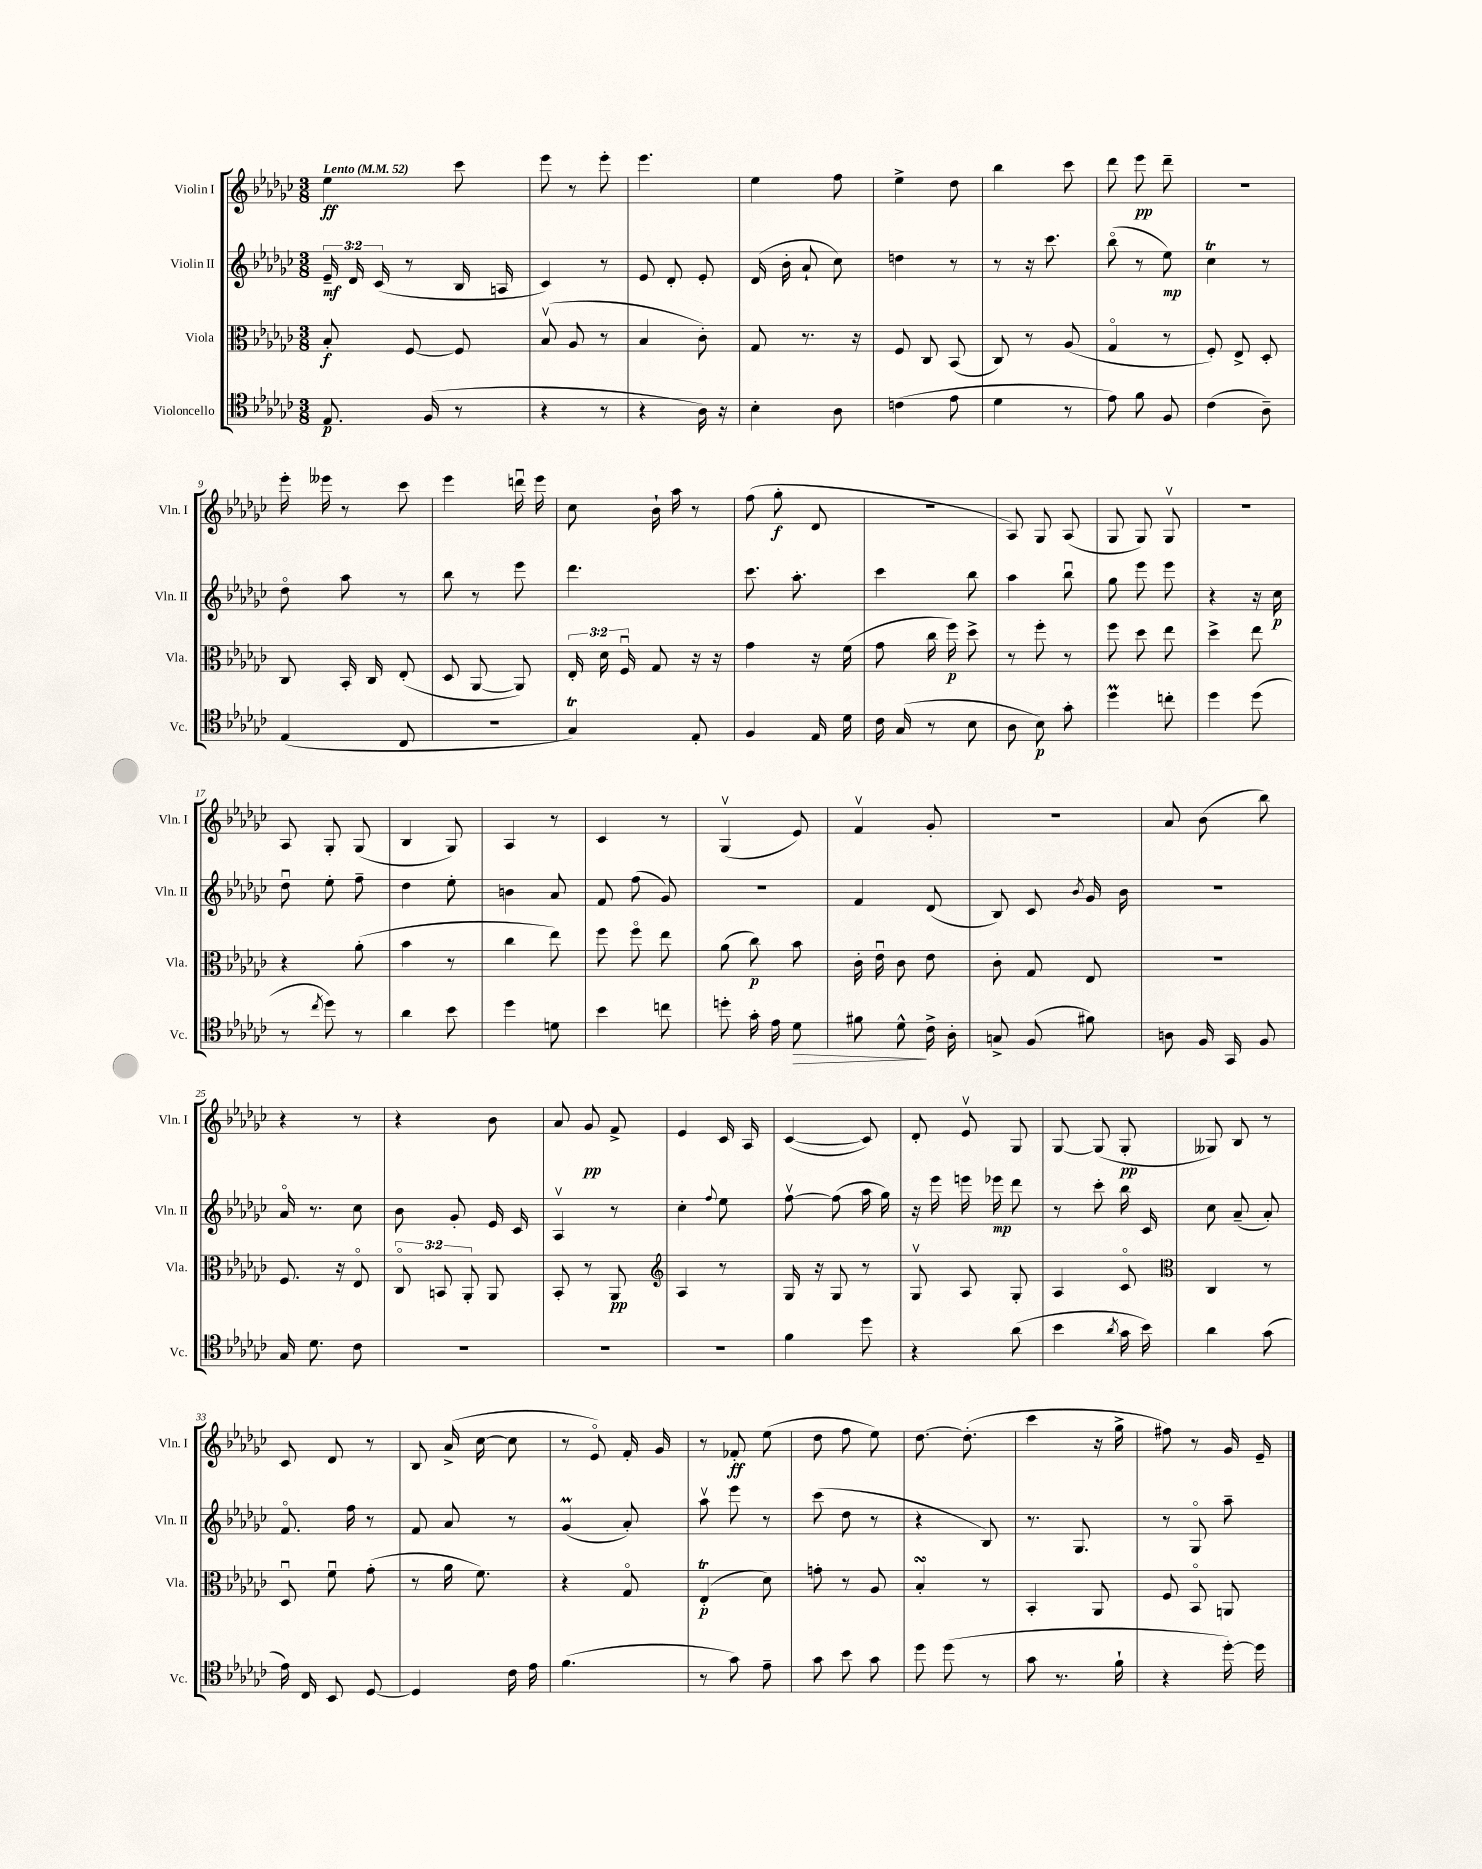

**kern	**kern	**kern	**kern
*staff4	*staff3	*staff2	*staff1
*clefC4	*clefC3	*clefG2	*clefG2
*k[b-e-a-d-g-c-]	*k[b-e-a-d-g-c-]	*k[b-e-a-d-g-c-]	*k[b-e-a-d-g-c-]
*M3/8	*M3/8	*M3/8	*M3/8
*MM52	*MM52	*MM52	*MM52
8.E-	8B-'	24e-~	4ee-
.	.	24d-	.
.	.	(24c-	.
.	[8F	8r	.
(16F	.	.	.
8r	8F]	16B-	8ccc-
.	.	16A	.
=	=	=	=
4r	(8B-v	4c-)	8eee-
.	8A-	.	8r
8r	8r	8r	8eee-'
=	=	=	=
4r	4B-	8e-	4.eee-
.	.	8d-'	.
16A-)	8c-')	8e-'	.
16r	.	.	.
=	=	=	=
4B-'	8G-	(16d-	4ee-
.	.	16b-'	.
.	8.r	8a-`	.
8A-	.	8cc-)	8ff
.	16r	.	.
=	=	=	=
(4c	8F	4dd	4ee-^
.	8C-	.	.
8e-	(8BB-	8r	8dd-
=	=	=	=
4d-	8C-)	8r	4bb-
.	8r	16r	.
.	.	8.ccc-	.
8r	(8A-	.	8ccc-
=	=	=	=
8e-)	4G-o	(8bb-o	8ddd-
8f	.	8r	8eee-
8F	8r	8ee-)	8ddd-~
=	=	=	=
(4c-	8F')	4cc-	4.r
.	8E-^	.	.
8A-~)	8D-'	8r	.
=	=	=	=
(4E-	8C-	8dd-o	16eee-'
.	.	.	16eee--
.	16BB-'	8aa-	8r
.	16C-	.	.
8C-	(8E-'	8r	8ccc-
=	=	=	=
4.r	8D-	8bb-	4eee-
.	[8AA-	8r	.
.	8AA-])	8eee-	16dddu
.	.	.	16eee-
=	=	=	=
4G-)	24E-'	4.ddd-	8cc-
.	24d-	.	.
.	24Fu	.	.
.	8G-	.	16b-`
.	.	.	16aa-
8E-'	16r	.	8r
.	16r	.	.
=	=	=	=
4F	4g-	8.ccc-	(8ff
.	.	.	8gg-'
.	.	8.aa-'	.
16E-	16r	.	8d-
16d-	(16f	.	.
=	=	=	=
16c-	8g-	4ccc-	4.r
(16G-	.	.	.
8r	16cc-	.	.
.	16ff)	.	.
8B-	8dd-^	8bb-	.
=	=	=	=
8A-	8r	4aa-	8A-)
8B-)	8ff'	.	8G-
8g-'	8r	8bb-u	(8A-
=	=	=	=
4dd-	8ff	8gg-	8G-
.	8dd-	8eee-	8G-)
8cc'	8ee-	8eee-	8G-v
=	=	=	=
4dd-	4dd-^	4r	4.r
(8dd-	8ee-	16r	.
.	.	16cc-	.
=	=	=	=
8r	4r	8dd-u	8A-
8qcc-	.	.	.
8dd-)	.	8ee-'	8G-'
8r	(8a-'	8ff~	(8G-
=	=	=	=
4a-	4b-	4dd-	4B-
8b-	8r	8ee-'	8G-)
=	=	=	=
4dd-	4cc-	4b	4A-
8d	8ee-)	8a-	8r
=	=	=	=
4b-	8ff	8f	4c-
.	8ffo	(8ff	.
8cc	8ee-	8g-)	8r
=	=	=	=
8dd'	(8a-	4.r	(4G-v
16g-'	8cc-)	.	.
16e-	.	.	.
8d-	8b-	.	8e-)
=	=	=	=
8f#	16c-'	4f	4fv
.	16e-u	.	.
8d-^^	8c-	.	.
16c-^	8e-	(8d-	8g-'
16A-'	.	.	.
=	=	=	=
8G^	8c-'	8B-)	4.r
(8F	8G-	8c-	.
.	.	8qb-	.
8f#)	8E-	16g-	.
.	.	16b-	.
=	=	=	=
8A	4.r	4.r	8a-
16F	.	.	(8b-
16GG-	.	.	.
8F	.	.	8bb-)
=	=	=	=
16G-	8.F	16a-o	4r
8.d-	.	8.r	.
.	16r	.	.
8c-	8E-o	8cc-	8r
=	=	=	=
4.r	12C-o	8b-	4r
.	12BB	.	.
.	.	8g-'	.
.	12AA-'	.	.
.	8AA-	16e-	8b-
.	.	16c-	.
=	=	=	=
4.r	8BB-'	4A-v	8a-
.	8r	.	8g-
.	8AA-	8r	8f^
=	=	=	=
*	*clefG2	*	*
4.r	4A-	4cc-'	4e-
.	.	8qqff	.
.	8r	8ee-	16c-
.	.	.	16A-
=	=	=	=
4f	16G-	[8ffv	([4c-
.	16r	.	.
.	8G-	(8ff]	.
8dd-	8r	16aa-	8c-])
.	.	16gg-)	.
=	=	=	=
4r	8G-v	16r	8d-'
.	.	16eee-	.
.	8A-	16eee	8e-v
.	.	16eee-	.
(8a-	8G-'	8ddd-	8G-
=	=	=	=
4b-	4A-	8r	[8G-
.	.	8ccc-'	(8G-]
8qa-	.	.	.
16g-	8c-o	16bb-	8G-'
16b-)	.	16c-	.
=	=	=	=
*	*clefC3	*	*
4a-	4C-	8cc-	8G--)
.	.	(8a-~	8B-
(8g-	8r	8a-')	8r
=	=	=	=
16e-)	8D-u	8.fo	8c-
16C-	.	.	.
8BB-	8fu	.	8d-
.	.	16ff	.
[8D-	(8g-'	8r	8r
=	=	=	=
4D-]	8r	8f	8B-
.	16a-	8a-	(16a-^
.	8.f)	.	[16cc-
16c-	.	8r	8cc-]
16e-	.	.	.
=	=	=	=
(4.f	4r	(4g-	8r
.	.	.	8e-o)
.	8G-o	8a-')	16f'
.	.	.	16g-
=	=	=	=
8r	(4E-'	8aa-v	8r
8g-)	.	8eee-	8f-'
8e-~	8d-)	8r	(8ee-
=	=	=	=
8g-	8g'	(8ccc-	8dd-
8b-	8r	8dd-	8ff
8g-	8A-	8r	8ee-)
=	=	=	=
8dd-	4B-'	4r	[8.dd-
(8dd-	.	.	.
.	.	.	(8.dd-']
8r	8r	8B-)	.
=	=	=	=
8g-	4BB-'	8.r	4ccc-
8.r	.	.	.
.	.	8.G-	.
.	8AA-	.	16r
16f`	.	.	16gg-^
=	=	=	=
4r	8F	8r	8ff#)
.	8BB-o	8G-o	8r
[16dd-')	8AA	8aa-~	16g-
16dd-]	.	.	16e-~
==	==	==	==
*-	*-	*-	*-
